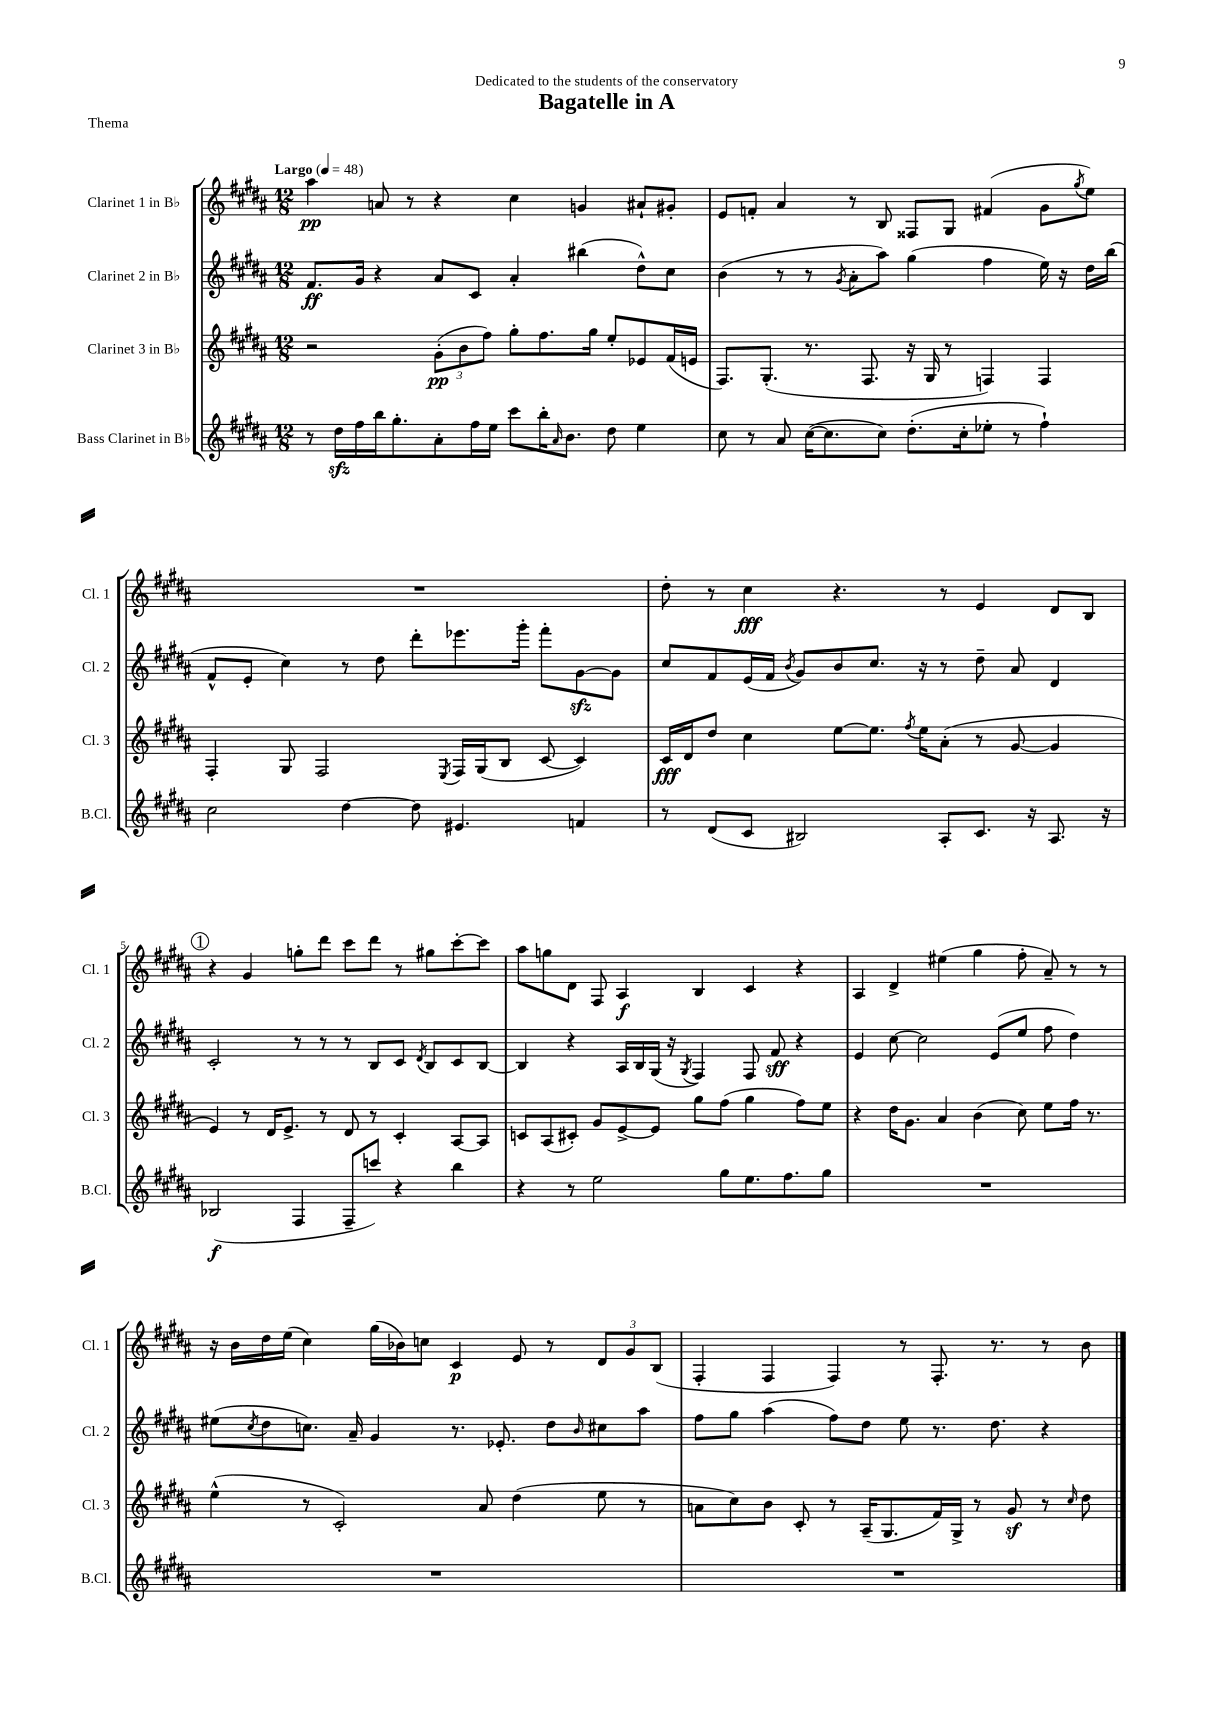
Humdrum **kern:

**kern	**kern	**kern	**kern
*staff4	*staff3	*staff2	*staff1
*clefG2	*clefG2	*clefG2	*clefG2
*k[f#c#g#d#a#]	*k[f#c#g#d#a#]	*k[f#c#g#d#a#]	*k[f#c#g#d#a#]
*M12/8	*M12/8	*M12/8	*M12/8
*MM48	*MM48	*MM48	*MM48
8r	2r	8.f#	4aa#
16dd#	.	.	.
16ff#	.	16g#	.
16bb	.	4r	8a
8.gg#'	.	.	.
.	.	.	8r
8a#'	(12g#'	8a#	4r
.	12b	.	.
16ff#	.	8c#	.
.	12ff#)	.	.
16ee	.	.	.
8ccc#	8gg#'	4a#'	4cc#
16bb'	8.ff#	.	.
16qqa#	.	.	.
8.b	.	.	.
.	.	(4bb#	4g
.	16gg#	.	.
8dd#	8ee'	.	.
4ee	8e-	8dd#^^)	8a#`
.	(16f#	8cc#	8g#'
.	16e	.	.
=	=	=	=
8cc#	8.F#)	(4b	8e
8r	.	.	8f'
.	(8.G#'	.	.
8a#	.	8r	4a#
([16cc#	8.r	8r	.
8.cc#]	.	.	.
.	.	8qg#	.
.	.	8a#'	8r
.	8.F#	.	.
8cc#)	.	8aa#)	8B
(8.dd#'	16r	(4gg#	8F##
.	16G#	.	.
.	8r	.	8G#
16cc#'	.	.	.
8ee-'	4F)	4ff#	(4f#
8r	.	.	.
4ff#`)	4F	16ee)	8g#
.	.	16r	.
.	.	.	8qgg#
.	.	16dd#	8ee)
.	.	(16bb	.
=	=	=	=
2cc#	4F#'	8f#^^	1.r
.	.	8e'	.
.	8G#	4cc#)	.
.	2F#	.	.
[4dd#	.	8r	.
.	.	8dd#	.
8dd#]	.	8ddd#'	.
.	8qE	.	.
4.e#	16F#	8.eee-	.
.	(16G#	.	.
.	8B	.	.
.	.	16ggg#'	.
.	[8c#	8fff#'	.
4f	4c#])	[8g#	.
.	.	8g#]	.
=	=	=	=
8r	16c#	8cc#	8dd#'
.	16d#	.	.
(8d#	8dd#	8f#	8r
8c#	4cc#	(16e	4cc#
.	.	16f#	.
.	.	8qb	.
2B#)	.	8g#)	.
.	[8ee	8b	4.r
.	8.ee]	8.cc#	.
.	8qff#	.	.
.	16ee	16r	.
8A#'	(8a#'	8r	8r
8.c#	8r	8dd#~	4e
.	[8g#	8a#	.
16r	.	.	.
8.A#	4g#]	4d#	8d#
.	.	.	8B
16r	.	.	.
=	=	=	=
(2B-	4e)	2c#'	4r
.	8r	.	4g#
.	16d#	.	.
.	8.e^	.	.
4F#	.	8r	8gg'
.	8r	8r	8ddd#
8F#~	8d#	8r	8ccc#
8ccc)	8r	8B	8ddd#
4r	4c#'	8c#	8r
.	.	8qd#	.
.	.	8B	8gg#
4bb	[8A#	8c#	[8ccc#'
.	8A#]	[8B	8ccc#]
=	=	=	=
4r	8c	4B]	8aa#
.	(8A#	.	8gg
8r	8c#')	4r	8d#
2ee	8g#	.	8F#
.	[8e^	16A#	4A#
.	.	16B	.
.	8e]	(16G#	.
.	.	16r	.
.	.	8qG#	.
.	8gg#	4F#)	4B
8gg#	(8ff#	.	.
8.ee	4gg#	8F#	4c#
.	.	8f#	.
8.ff#	.	.	.
.	8ff#)	4r	4r
8gg#	8ee	.	.
=	=	=	=
1.r	4r	4e	4A#
.	16dd#	[8cc#	4d#^
.	8.g#	.	.
.	.	2cc#]	.
.	4a#	.	(4ee#
.	(4b	.	4gg#
.	.	(8e	.
.	8cc#)	8ee	8ff#'
.	8ee	8ff#	8a#~)
.	16ff#	4dd#)	8r
.	8.r	.	.
.	.	.	8r
=	=	=	=
1.r	(4ee^^	(8ee#	16r
.	.	.	16b
.	.	8qcc#	.
.	.	8dd#	16dd#
.	.	.	(16ee
.	8r	8.cc)	4cc#)
.	2c#')	.	.
.	.	16a#~	.
.	.	4g#	(16gg#
.	.	.	16b-)
.	.	.	8cc
.	.	8.r	4c#
.	8a#	.	.
.	.	8.e-'	.
.	(4dd#	.	8e
.	.	8dd#	8r
.	.	16qqb	.
.	8ee	8cc#	12d#
.	.	.	12g#
.	8r	8aa#	.
.	.	.	(12B
=	=	=	=
1.r	8a	8ff#	4F#'
.	8cc#)	8gg#	.
.	8b	(4aa#	4F#
.	8c#'	.	.
.	8r	8ff#)	4F#)
.	(16A#~	8dd#	.
.	8.G#	.	.
.	.	8ee	8r
.	16f#)	8.r	8.F#'
.	16G#^	.	.
.	8r	.	.
.	.	8.dd#	8.r
.	8g#	.	.
.	8r	4r	8r
.	16qqcc#	.	.
.	8dd#	.	8b
==	==	==	==
*-	*-	*-	*-
